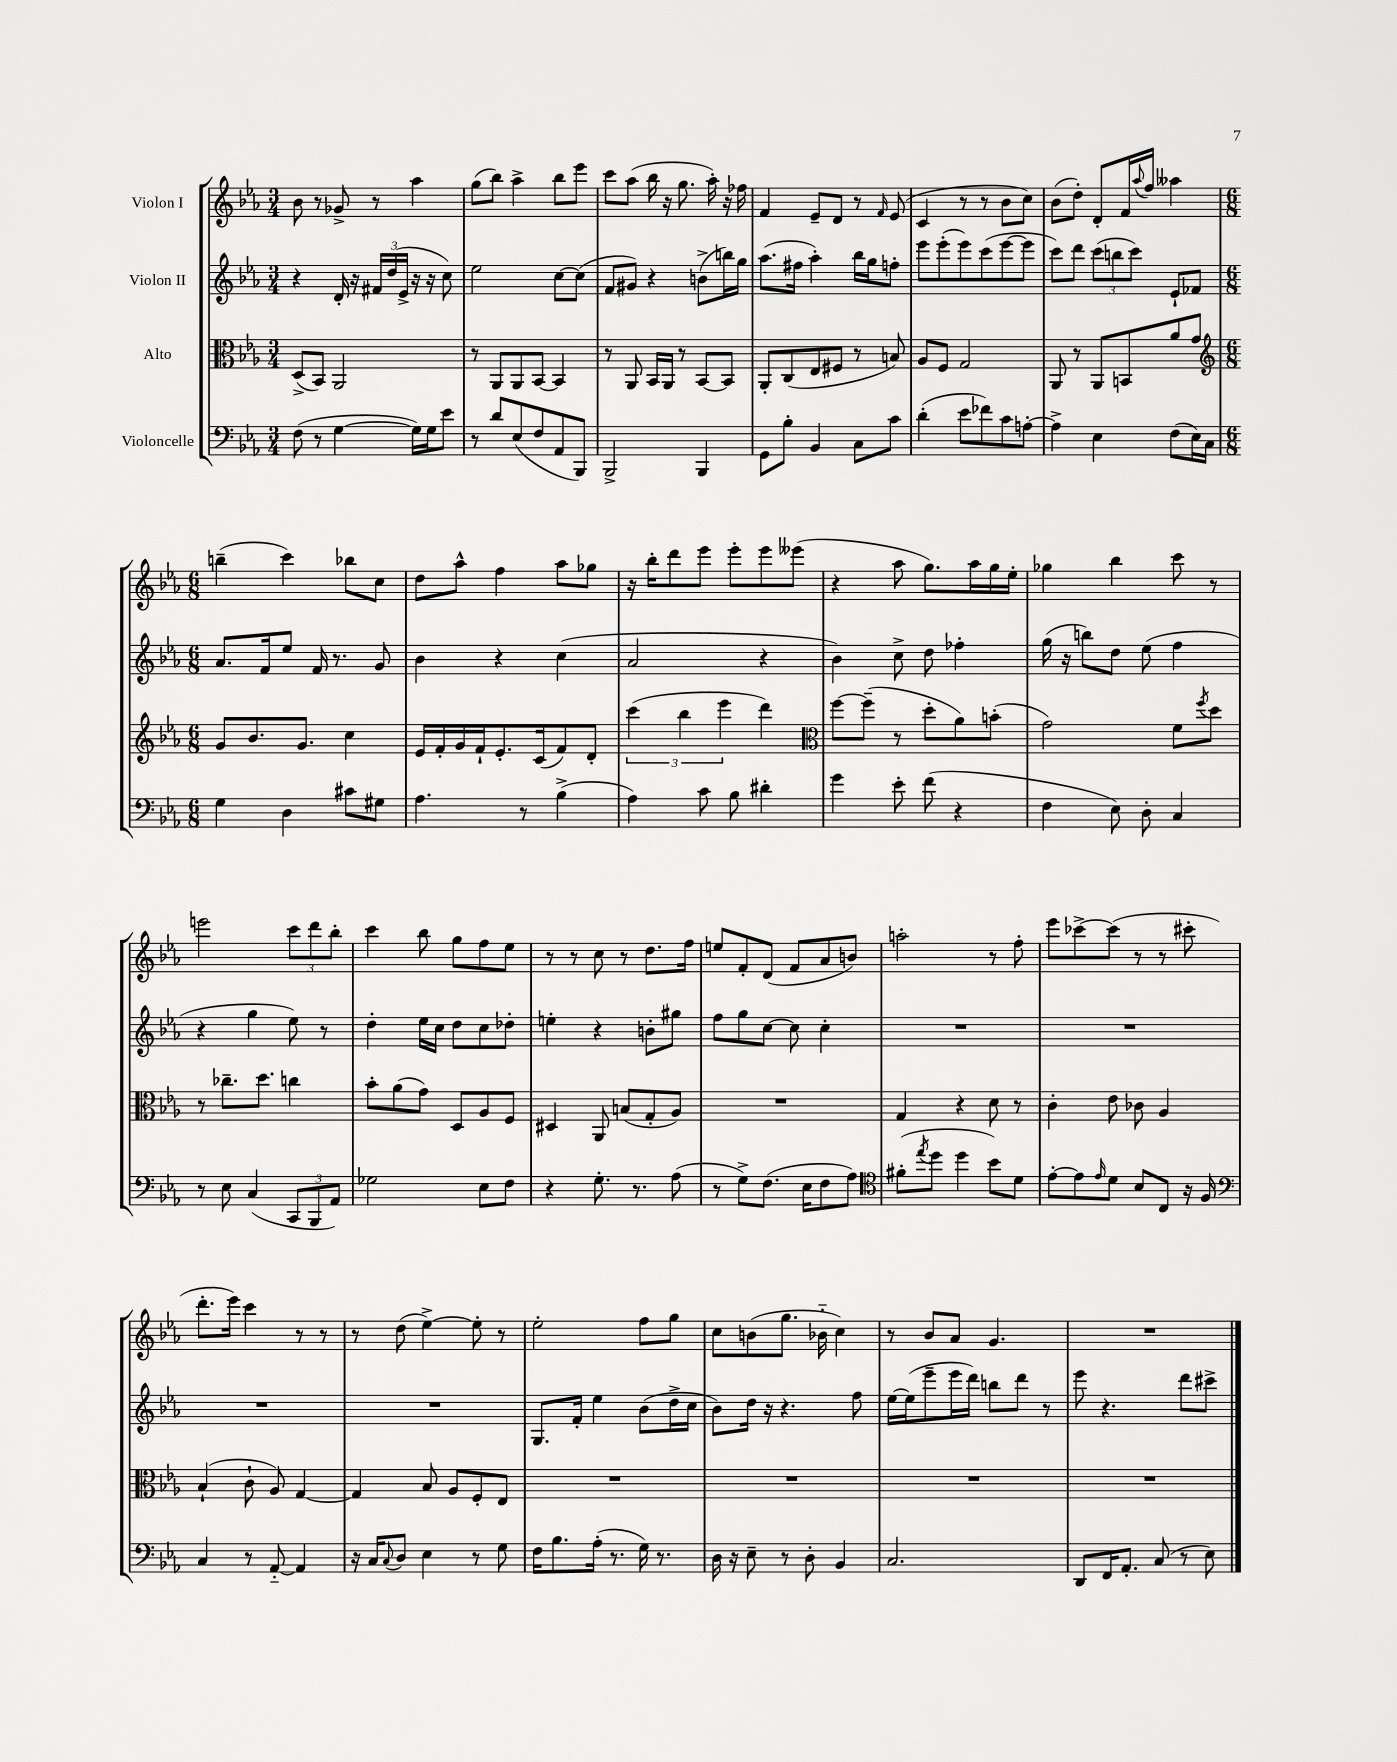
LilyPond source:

<<
\new StaffGroup <<
\new Staff = "s0" \with { instrumentName = "Violon I" } {
    \clef treble \key ees \major \numericTimeSignature \time 3/4
    bes'8 r8 ges'8-> r8 aes''4 |
    g''8( bes''8) aes''4-> bes''8 ees'''8 |
    c'''8 aes''8( bes''16 r16 g''8. aes''16-.) r16 fes''16 |
    f'4 ees'8-- d'8 r8 \grace { f'16 } ees'8( |
    c'4 r8 r8 bes'8 c''8) |
    bes'8( d''8-.) d'8-. f'16 \appoggiatura { aes''8 } f''16 aeses''4 |
    \numericTimeSignature \time 6/8 b''4--( c'''4) bes''8 c''8 |
    d''8 aes''8-^ f''4 aes''8 ges''8 |
    r16 bes''16-. d'''8 ees'''8 ees'''8-. ees'''8 eeses'''8( |
    r4 aes''8 g''8.) aes''16 g''16 ees''16-. |
    ges''4 bes''4 c'''8 r8 |
    e'''2 \tuplet 3/2 { c'''8 d'''8 bes''8-. } |
    c'''4 bes''8 g''8 f''8 ees''8 |
    r8 r8 c''8 r8 d''8. f''16 |
    e''8 f'8-. d'8( f'8 aes'8 b'8) |
    a''2-. r8 f''8-. |
    ees'''8 ces'''8~-> ces'''8( r8 r8 cis'''8-. |
    d'''8.-. ees'''16) c'''4 r8 r8 |
    r8 d''8( ees''4~->) ees''8-. r8 |
    ees''2-. f''8 g''8 |
    c''8 b'8( g''8. bes'16-_ c''4) |
    r8 bes'8 aes'8 g'4. |
    R2. \bar "|." |
}
\new Staff = "s1" \with { instrumentName = "Violon II" } {
    \clef treble \key ees \major \numericTimeSignature \time 3/4
    r4 d'16-. r16 \tuplet 3/2 { fis'16 d''16( ees'16-> } r16 r16 c''8) |
    ees''2 c''8~ c''8( |
    f'8 gis'8) r4 b'8->( b''16) g''16 |
    aes''8.( fis''16 aes''4-.) bes''16 g''16 f''8-. |
    ees'''8 ees'''8-.( ees'''8) c'''8( ees'''8~ ees'''8 |
    c'''8) d'''8 \tuplet 3/2 { c'''8( b''8 c'''8) } ees'8-! fes'8 |
    \numericTimeSignature \time 6/8 aes'8. f'16 ees''8 f'16 r8. g'8 |
    bes'4 r4 c''4( |
    aes'2 r4 |
    bes'4) c''8-> d''8 fes''4-. |
    g''16( r16 b''8) d''8 ees''8( f''4 |
    r4 g''4 ees''8) r8 |
    d''4-. ees''16 c''16 d''8 c''8 des''8-. |
    e''4-. r4 b'8-. gis''8 |
    f''8 g''8 c''8~ c''8 c''4-. |
    R2. |
    R2. |
    R2. |
    R2. |
    g8. f'16-. ees''4 bes'8( d''16-> c''16 |
    bes'8) d''16 r16 r4. f''8 |
    ees''16~ ees''16( ees'''8-- ees'''16 d'''16) b''8 d'''8 r8 |
    ees'''8 r4. d'''8 cis'''8-> \bar "|." |
}
\new Staff = "s2" \with { instrumentName = "Alto" } {
    \clef alto \key ees \major \numericTimeSignature \time 3/4
    d8->( bes,8) aes,2 |
    r8 aes,8 aes,8 bes,8~ bes,4 |
    r8 aes,8 bes,16 aes,16 r8 bes,8~ bes,8 |
    aes,8-. c8( ees8 fis8 r8 b8) |
    aes8 f8 g2 |
    aes,8 r8 aes,8 b,8 aes'8 g'8 |
    \numericTimeSignature \time 6/8 \clef treble g'8 bes'8. g'8. c''4 |
    ees'16 f'16-. g'16 f'16-! ees'8.-. c'16( f'8) d'8-. |
    \tuplet 3/2 { c'''4( bes''4 ees'''4 } d'''4) |
    \clef alto f''8~ f''8--( r8 d''8-. aes'8) b'8-.( |
    g'2) f'8 \acciaccatura { f''8 } d''8 |
    r8 ces''8.-- d''8. c''4 |
    bes'8-. aes'8( g'8) d8 aes8 f8 |
    dis4 aes,8 b8( g8-. aes8) |
    R2. |
    g4 r4 d'8 r8 |
    c'4-. ees'8 ces'8 aes4 |
    bes4-!( c'8-! aes8) g4~ |
    g4 bes8 aes8 f8-. ees8 |
    R2. |
    R2. |
    R2. |
    R2. \bar "|." |
}
\new Staff = "s3" \with { instrumentName = "Violoncelle" } {
    \clef bass \key ees \major \numericTimeSignature \time 3/4
    f8( r8 g4~ g16) g16 ees'8 |
    r8 d'8 ees8( f8 aes,8 bes,,8) |
    bes,,2-> bes,,4 |
    g,8 bes8-. bes,4 c8 c'8 |
    d'4-.( ees'8 fes'8) c'8 a8~-. |
    a4-> ees4 f8( ees16) c16 |
    \numericTimeSignature \time 6/8 g4 d4 cis'8 gis8 |
    aes4. r8 bes4->( |
    aes4) c'8 bes8 dis'4-. |
    g'4 ees'8-. f'8( r4 |
    f4 ees8) d8-. c4 |
    r8 ees8 c4( \tuplet 3/2 { c,8 bes,,8 aes,8) } |
    ges2 ees8 f8 |
    r4 g8.-. r8. aes8( |
    r8 g8->) f8.( ees16 f8 aes8) |
    \clef tenor fis'8-.( \acciaccatura { ees''8 } d''8 d''4 bes'8) d'8 |
    ees'8~-. ees'8 \grace { ees'16 } d'8 bes8 c8 r16 f16 |
    \clef bass c4 r8 aes,8~-_ aes,4 |
    r16 c16 \appoggiatura { c8 } d8 ees4 r8 g8 |
    f16 bes8. aes16-.( r8. g16) r8. |
    d16 r16 ees8-- r8 d8-. bes,4 |
    c2. |
    d,8 f,16 aes,8.-. c8( r8 ees8) \bar "|." |
}
>>
>>
\layout { \context { \Score \remove "Bar_number_engraver" } }
